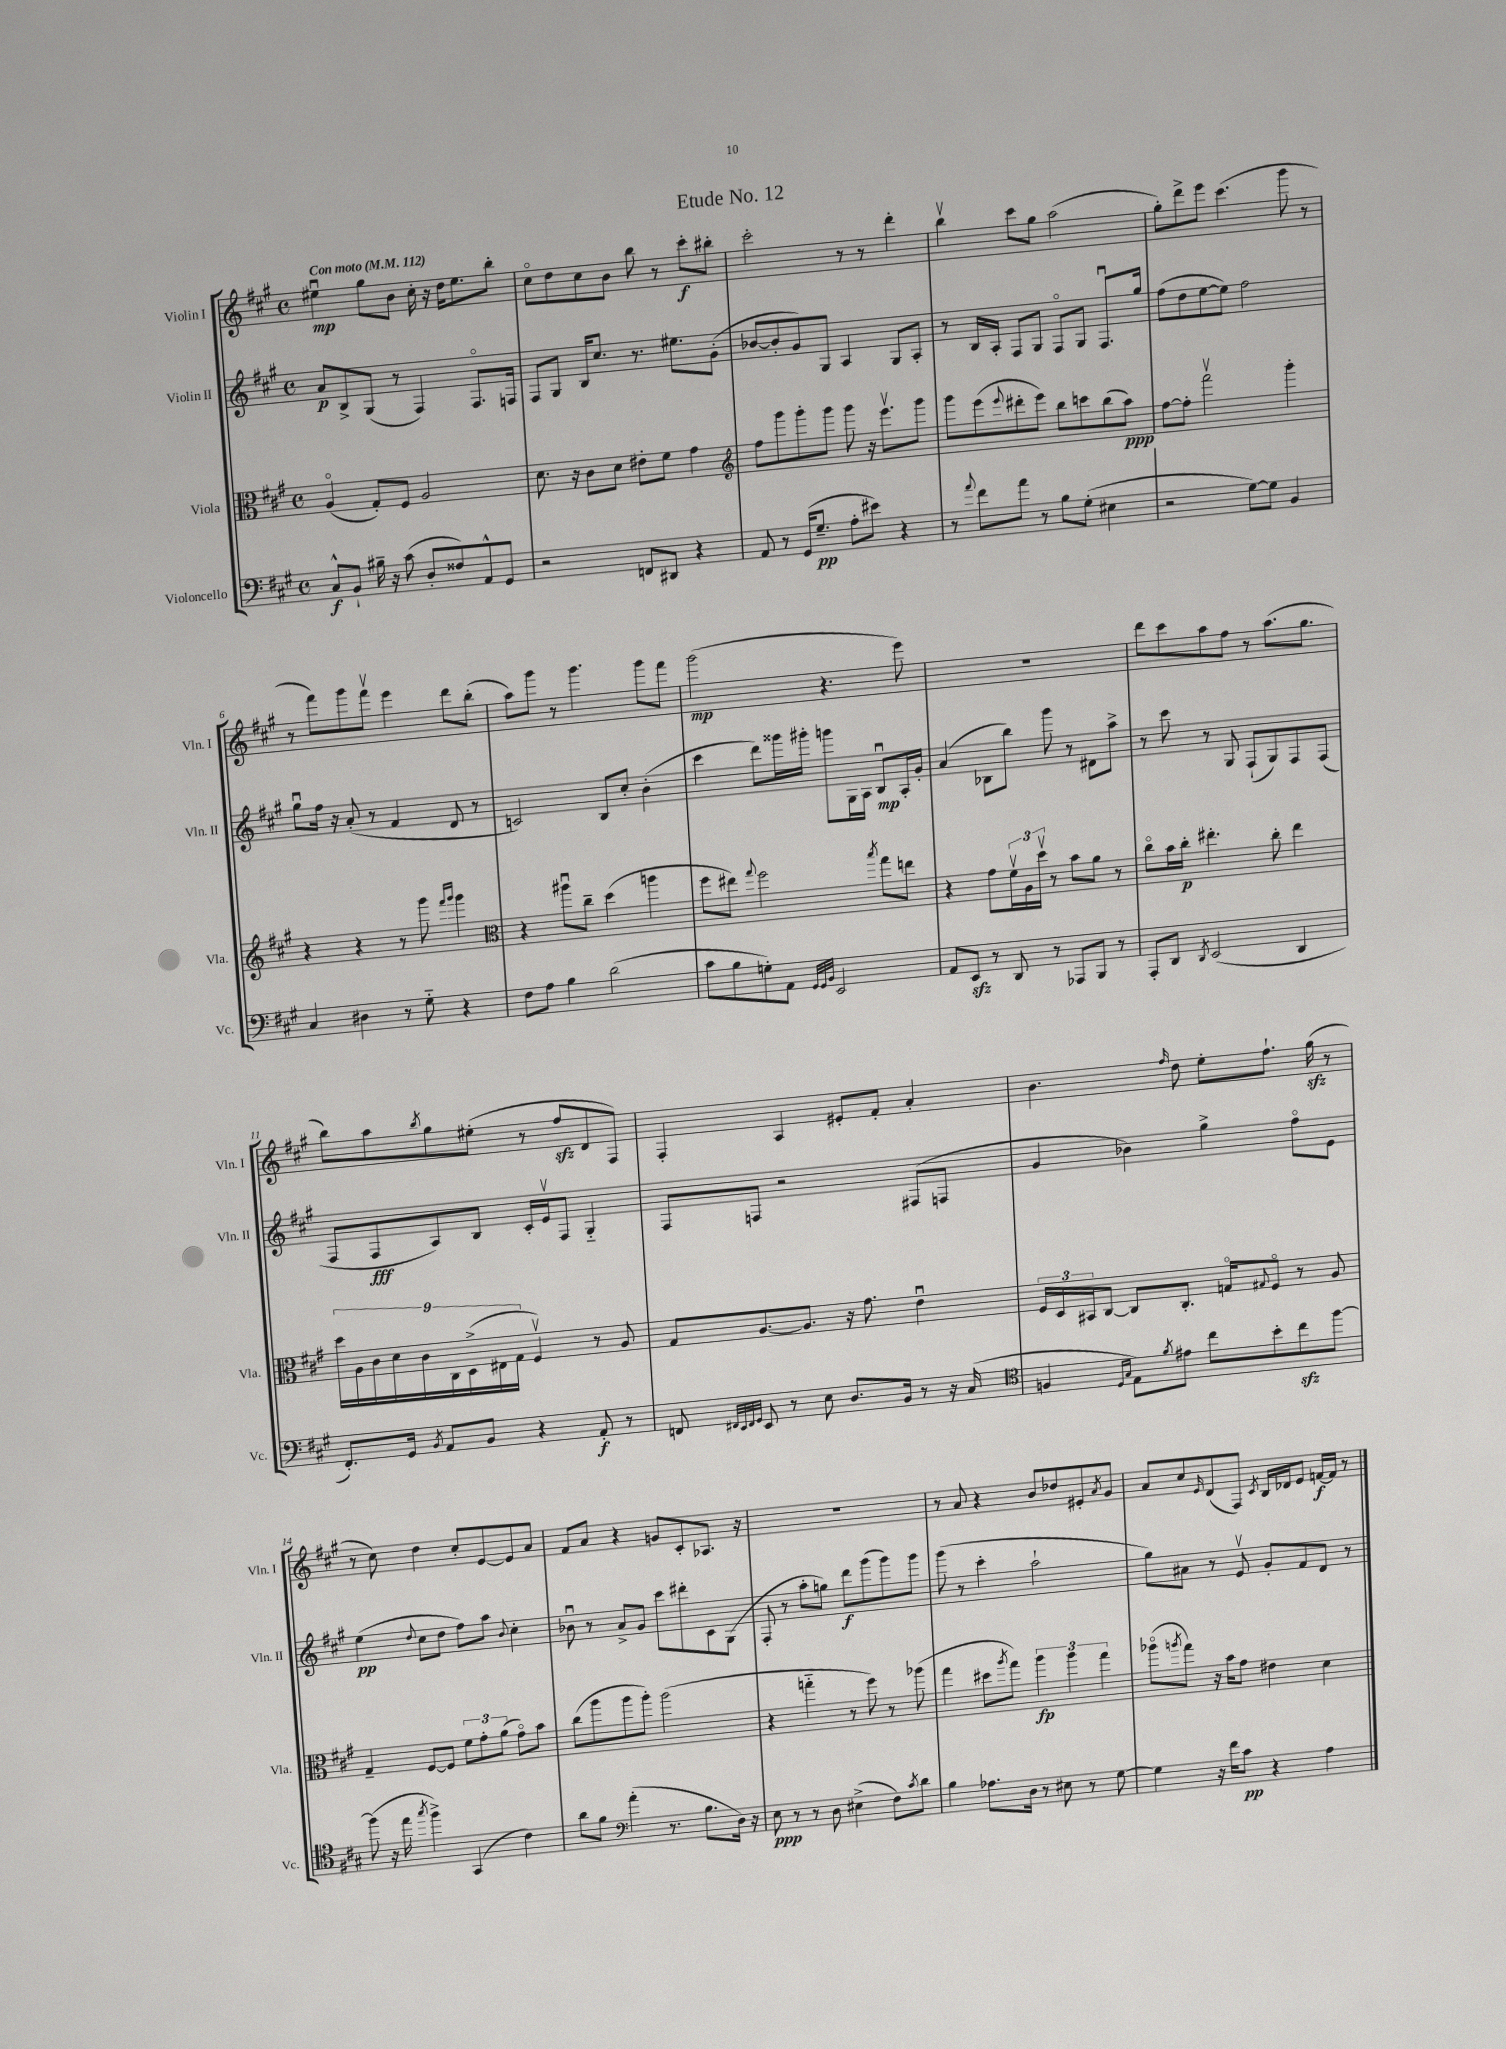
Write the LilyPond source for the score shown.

\header { title = "Etude No. 12" }
<<
\new StaffGroup <<
\new Staff = "s0" \with { instrumentName = "Violin I" shortInstrumentName = "Vln. I" } {
    \clef treble \key a \major \defaultTimeSignature \time 4/4 \tempo "Con moto" 4 = 112
    eis''4\downbow\mp gis''8 b'8 cis''16-. r16 d''16 eis''8. b''8-. |
    cis''8\flageolet d''8 cis''8 b'8 b''8 r8 cis'''8-.\f bis''8-. |
    cis'''2-. r8 r8 d'''4-. |
    b''4\upbow cis'''8 gis''8 a''2( |
    gis''8-.) d'''8-> e'''8 cis'''4.( gis'''8 r8 |
    r8 fis'''8) gis'''8 fis'''8\upbow e'''4 d'''8 b''8-.( |
    a''8) gis'''8 r8 gis'''4. gis'''8 fis'''8 |
    gis'''2\mp( r4. e'''8) |
    R1 |
    d'''8 cis'''8 a''8 fis''8 r8 a''8.( gis''8. |
    b''8) a''8 \acciaccatura { b''8 } gis''8 eis''8-.( r8 fis''8\sfz d'8 fis8) |
    fis4-. a4 eis'8-. fis'8-. a'4-. |
    b'4. \grace { fis''16 } d''8 e''8-. fis''8.-! gis''16\sfz( r8 |
    r8 cis''8) d''4 cis''8-. e'8~ e'8 a'8 |
    fis'8 a'8 r4 g'8 cis'8-. aes8. r16 |
    R1 |
    r8 a'8 r4 b'8 des''8 eis'8-. \acciaccatura { a'8 } gis'8 |
    a'8 cis''8 \grace { e'16 } d'8( fis8) \acciaccatura { cis'8 } b16 des'16 e'8 f'16~\f f'16 r8 \bar "|." |
}
\new Staff = "s1" \with { instrumentName = "Violin II" shortInstrumentName = "Vln. II" } {
    \clef treble \key a \major \defaultTimeSignature \time 4/4
    a'8\p b8-> gis8( r8 fis4) fis8.\flageolet f16 |
    fis8 gis8 b16 cis''8. r8. eis''8. gis'8-.( |
    bes'8~ bes'8-. gis'8) gis8 a4 gis8 a8-. |
    r8 b16 a16-. fis8 gis8 fis8\flageolet gis8 fis8.\downbow gis''16 |
    fis''8( d''8 e''8~ e''8) fis''2 |
    gis''8\downbow fis''16 r16 a'8-.( r8 fis'4 d'8 r8 |
    c'2) b8 cis''8-. b'4-.( |
    cis'''4 d'''8) gisis'''16 gis'''16-. g'''8 gis16 a16 b8\downbow\mp a16-. gis'16-. |
    a'4( bes8 b''8) gis'''8 r8 dis'8 a''8-> |
    r8 cis'''8 r8 gis8 fis8-!( gis8) fis8 fis8( |
    fis8 fis8\fff a8) b8 cis'16-. e'16\upbow fis8 gis4-_ |
    fis8 f8 r2 fis8( f8 |
    gis'4 bes'4) gis''4-> fis''8\flageolet e'8 |
    e''4\pp( \appoggiatura { d''8 } cis''8 d''8 fis''8) a''8 \appoggiatura { b'8 } cis''4-. |
    bes'8\downbow r8 a'8-> gis'8 cis'''8 dis'''8-. cis'8 gis8( |
    fis8-. r8 a''8-. g''8) d'''8\f gis'''8( gis'''8) gis'''8 |
    gis'''8( r8 cis'''4-. a''2-! |
    gis''8) ais'8 r8 e'8\upbow gis'8-. fis'8 d'8 r8 \bar "|." |
}
\new Staff = "s2" \with { instrumentName = "Viola" shortInstrumentName = "Vla." } {
    \clef alto \key a \major \defaultTimeSignature \time 4/4
    a4\flageolet( gis8-.) fis8 a2 |
    d'8. r16 cis'8 d'8 eis'8-. fis'8 gis'4 |
    \clef treble fis''8 gis'''8 gis'''8-. gis'''8 gis'''8 r16 e'''8.\upbow gis'''8 |
    gis'''8 e'''8( \appoggiatura { e'''8 } dis'''8-. e'''8) b''8 c'''8 b''8( a''8\ppp) |
    fis''8~ fis''8-. fis'''2\upbow gis'''4-. |
    r4 r4 r8 gis'''8 \grace { fis'''16 gis'''16 } gis'''4 |
    \clef alto r4 ais''8\downbow cis''8-- d''4( a''4 |
    fis''8 eis''8) \appoggiatura { gis''8 } fis''2 \acciaccatura { b''8 } gis''8 e''8 |
    r4 gis'8 \tuplet 3/2 { fis'16\upbow a16 d''16\upbow } r8 b'8 a'8 r8 |
    cis''8\flageolet b'16 cis''16-.\p eis''4.-. cis''8-. eis''4 |
    \tuplet 9/8 { d''16 a16 cis'16 d'16 cis'16 cis16 d16->( eis16 gis16 } fis4\upbow) r8 a8 |
    gis8 a8.~ a8. r16 gis'8. e'4\downbow |
    \tuplet 3/2 { fis16 d16 bis,16 } cis8~ cis8 cis8.-. g16\flageolet \appoggiatura { gis8 } fis8\flageolet r8 a8 |
    gis4-- fis8~ fis8 \tuplet 3/2 { fis'8 gis'8-. a'8( } gis'8\flageolet) b'8 |
    cis''8( a''8 a''8 a''8-.) a''2( |
    r4 g''4-_ r8 fis''8) r8 aes''8( |
    gis''4 dis''8 \acciaccatura { a''8 } gis''8) \tuplet 3/2 { a''4\fp a''4 gis''4 } |
    aes''8\flageolet( \acciaccatura { a''8 } gis''8) r16 b'16 gis'8 eis'4 d'4 \bar "|." |
}
\new Staff = "s3" \with { instrumentName = "Violoncello" shortInstrumentName = "Vc." } {
    \clef bass \key a \major \defaultTimeSignature \time 4/4
    cis8-^\f b,8-! bis16-- r16 cis'8( d8-. fisis8) a,8-^ gis,8 |
    r2 f,8 dis,8 r4 |
    a,8 r8 gis,16( gis8.--\pp a8-. eis'8) r4 |
    r8 \appoggiatura { a'8 } fis'8 a'8 r8 b8 gis8-.( eis4 |
    r2 gis8~) gis8 b,4 |
    cis4 dis4 r8 gis8-_ r4 |
    fis8 a8 b4 d'2( |
    cis'8 b8 g8-.) a,8 \grace { gis,32 gis,32 b,32 } e,2 |
    a,8 e,8\sfz r8 d,8 r8 aes,,8 b,,8 r8 |
    a,,8-. d,8 \acciaccatura { d,8 } e,2( d,4 |
    fis,8.-.) gis,16 \acciaccatura { b,8 } a,8 b,8 r4 a,8-.\f r8 |
    f,8 \grace { fis,32 e,32 fis,32 gis,32 } e,8 r8 e8 d8. b,16 r8 r16 cis16( |
    \clef tenor f4 \grace { d16 gis16 } e8) \acciaccatura { fis'8 } eis'8 cis''8 b'8-. cis''8\sfz fis''8~ |
    fis''8( r16 e''16 \acciaccatura { gis''8 } fis''4->) gis,4( cis'4) |
    a'8 fis'8 \clef bass a'4-.( r8. b8. d16) r16 |
    e8\ppp r8 r8 d8 eis4->( fis8) \acciaccatura { cis'8 } d'8 |
    b4 aes8. d16 r8 eis8 r8 gis8~ |
    gis4 r16 fis'16 cis'8\pp r4 a4 \bar "|." |
}
>>
>>
